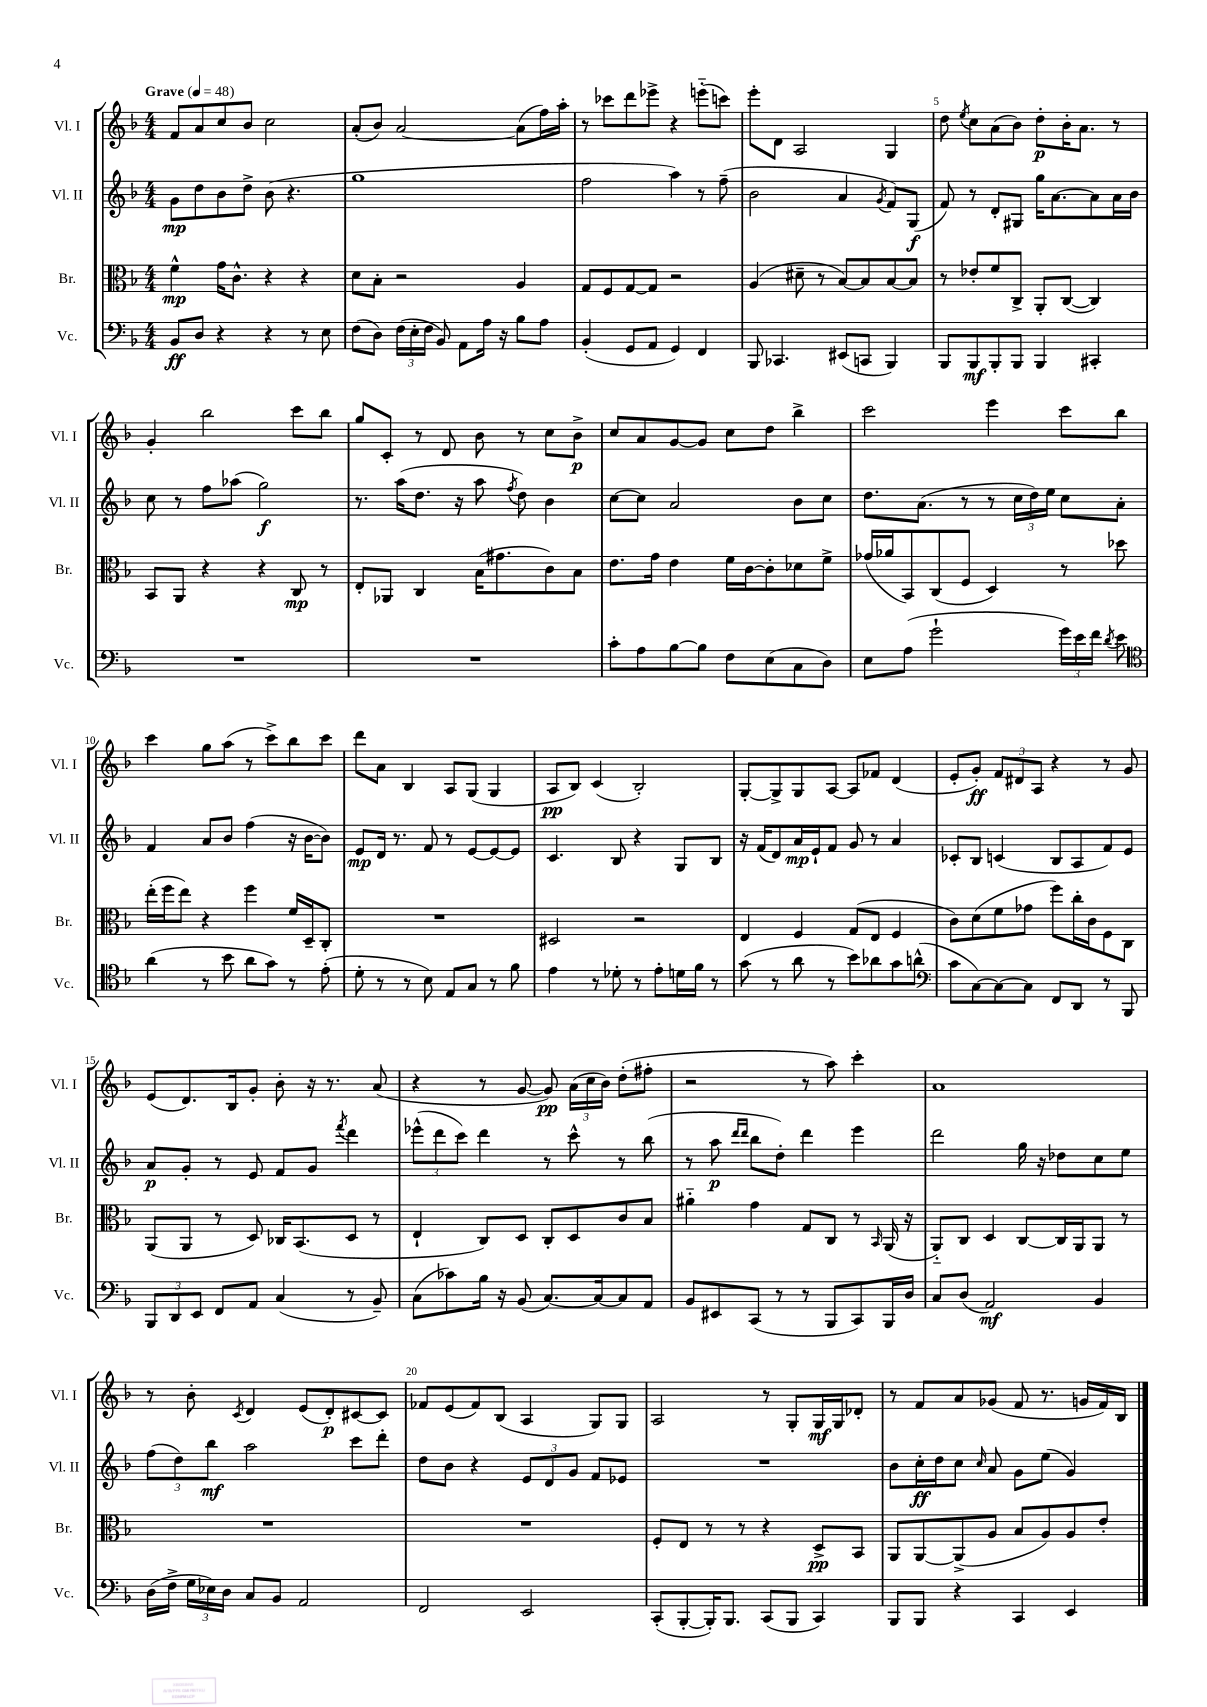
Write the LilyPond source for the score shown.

<<
\new StaffGroup <<
\new Staff = "s0" \with { instrumentName = "Vl. I" shortInstrumentName = "Vl. I" } {
    \clef treble \key f \major \numericTimeSignature \time 4/4 \tempo "Grave" 4 = 48
    \autoBeamOff f'8[ a'8 c''8 bes'8] c''2 |
    a'8[-.( bes'8]) a'2~ a'8[( f''16) a''16]-. |
    r8 ces'''8[ d'''8 ees'''8]-> r4 e'''8[-_( c'''8]) |
    e'''8[-. d'8] a2 g4 |
    d''8 \acciaccatura { e''8 } c''8[ a'8( bes'8]) d''8[-.\p bes'16-. a'8.] r8 |
    g'4-. bes''2 c'''8[ bes''8] |
    g''8[ c'8]-. r8 d'8 bes'8 r8 c''8[ bes'8]->\p |
    c''8[ a'8 g'8~ g'8] c''8[ d''8] bes''4-> |
    c'''2 e'''4 c'''8[ bes''8] |
    c'''4 g''8[ a''8]( r8 c'''8[->) bes''8 c'''8] |
    d'''8[ a'8] bes4 a8[ g8]( g4 |
    a8[\pp bes8]) c'4( bes2-.) |
    g8[~-. g8-> g8 a8]~ a8[ fes'8] d'4( |
    e'8[-. g'8]-.\ff) \tuplet 3/2 { f'8[ dis'8 a8] } r4 r8 g'8 |
    e'8[( d'8.) bes16 g'8]-. bes'8-. r16 r8. a'8( |
    r4 r8 g'8~ g'8\pp) \tuplet 3/2 { a'16[( c''16 bes'16]) } d''8[-.( fis''8]-. |
    r2 r8 a''8) c'''4-. |
    a'1 |
    r8 bes'8-. \acciaccatura { c'8 } d'4 e'8[( d'8-.\p) cis'8~ cis'8] |
    fes'8[ e'8( fes'8) bes8]( a4 g8[) g8] |
    a2 r8 g8[-. g16\mf g16 des'8]-. |
    r8 f'8[ a'8 ges'8]( f'8 r8. g'16[ f'16) bes16] \bar "|." |
}
\new Staff = "s1" \with { instrumentName = "Vl. II" shortInstrumentName = "Vl. II" } {
    \clef treble \key f \major \numericTimeSignature \time 4/4
    \autoBeamOff g'8[\mp d''8 bes'8 d''8]-> bes'8( r4. |
    g''1 |
    f''2 a''4) r8 f''8--( |
    bes'2 a'4 \acciaccatura { g'8 } f'8[) g8]\f( |
    f'8) r8 d'8[-. gis8] g''16[ a'8.~ a'8 a'16 bes'16] |
    c''8 r8 f''8[ aes''8]( g''2\f) |
    r8. a''16[( d''8.] r16 a''8 \acciaccatura { f''8 } d''8) bes'4 |
    c''8[~ c''8] a'2 bes'8[ c''8] |
    d''8.[ a'8.]( r8 r8 \tuplet 3/2 { c''16[ d''16) e''16] } c''8[ a'8]-. |
    f'4 a'8[ bes'8] f''4( r16 bes'16[~ bes'8]) |
    e'8[\mp d'16] r8. f'8 r8 e'8[~ e'8~ e'8] |
    c'4. bes8 r4 g8[ bes8] |
    r16 f'16[( d'8) a'16\mp e'16-! f'8] g'8 r8 a'4 |
    ces'8[-. bes8] c'4( bes8[ a8 f'8) e'8] |
    a'8[\p g'8]-. r8 e'8 f'8[ g'8] \acciaccatura { f'''8 } d'''4 |
    \tuplet 3/2 { ees'''8[-^( d'''8 c'''8]) } d'''4 r8 c'''8-^ r8 bes''8( |
    r8 a''8\p \grace { d'''16[ d'''16] } bes''8[ d''8]-.) d'''4 e'''4 |
    d'''2 g''16 r16 des''8[ c''8 e''8] |
    \tuplet 3/2 { f''8[( d''8) bes''8]\mf } a''2 c'''8[ d'''8]-. |
    d''8[ bes'8] r4 \tuplet 3/2 { e'8[ d'8 g'8] } f'8[ ees'8] |
    R1 |
    bes'8[ c''16-.\ff d''16 c''8] \grace { c''16 } a'8 g'8[ e''8]( g'4) \bar "|." |
}
\new Staff = "s2" \with { instrumentName = "Br." shortInstrumentName = "Br." } {
    \clef alto \key f \major \numericTimeSignature \time 4/4
    \autoBeamOff f'4-^\mp g'16[ c'8.]-^ r4 r4 |
    d'8[ bes8]-. r2 a4 |
    g8[ f8 g8~ g8] r2 |
    a4( dis'8-- r8 bes8[~) bes8 bes8~ bes8] |
    r8 ees'8[-. f'8 c8]-> a,8[-. c8]~( c4) |
    bes,8[ a,8] r4 r4 c8\mp r8 |
    e8[-. aes,8] c4 bes16[( gis'8. c'8) bes8] |
    e'8.[ g'16] e'4 f'16[ c'16~ c'8-. des'8 f'8]-> |
    ges'16[( aes'16 bes,8) c8( f8] d4) r8 des''8 |
    e''16[-.( f''16 e''8]) r4 f''4 f'16[ d16-- c8]-. |
    R1 |
    dis2 r2 |
    e4 f4 g8[( e8] f4 |
    c'8[) d'8( f'8 ges'8] f''8[) c''16-. c'16 f8 c8] |
    a,8[( a,8] r8 d8) ces16[ bes,8.( d8] r8 |
    e4-! c8[) d8] c8[-. d8 c'8 bes8] |
    ais'4-_ g'4 g8[ c8] r8 \grace { bes,16 } a,16( r16 |
    a,8[-_) c8] d4 c8[~ c16 a,16 a,8] r8 |
    R1 |
    R1 |
    f8[-. e8] r8 r8 r4 d8[->\pp bes,8] |
    a,8[ a,8~ a,8->( a8] bes8[ a8) a8 e'8]-. \bar "|." |
}
\new Staff = "s3" \with { instrumentName = "Vc." shortInstrumentName = "Vc." } {
    \clef bass \key f \major \numericTimeSignature \time 4/4
    \autoBeamOff bes,8[\ff d8] r4 r4 r8 e8 |
    f8[( d8]) \tuplet 3/2 { f16[( e16-. f16] } bes,8) a,8[ a16] r16 bes8[ a8] |
    bes,4-.( g,8[ a,8] g,4) f,4 |
    bes,,8 ces,4. eis,8[( c,8] bes,,4) |
    bes,,8[ bes,,8\mf bes,,8-. bes,,8] bes,,4 cis,4-. |
    R1 |
    R1 |
    c'8[-. a8 bes8~ bes8] f8[ e8( c8 d8]) |
    e8[ a8]( g'2-! \tuplet 3/2 { g'16[) e'16 f'16] } \acciaccatura { d'8 } e'8 |
    \clef tenor a'4( r8 bes'8 a'8[ g'8]) r8 e'8-.( |
    d'8-. r8 r8 bes8) e8[ g8] r8 f'8 |
    e'4 r8 des'8-. r8 e'8[-. d'16 f'16] r8 |
    g'8( r8 a'8 r8 bes'8[) aes'8 g'8 a'8]-^( |
    \clef bass c'8[ c8~) c8~ c8] f,8[ d,8] r8 bes,,8 |
    \tuplet 3/2 { bes,,8[ d,8 e,8] } f,8[ a,8] c4( r8 bes,8--) |
    c8[( ces'8) bes16] r16 bes,8( c8.[~) c16~ c8 a,8] |
    bes,8[ eis,8 c,8]( r8 r8 bes,,8[ c,8) bes,,16 d16] |
    c8[ d8]( a,2\mf) bes,4 |
    d16[( f16]-> \tuplet 3/2 { g16[ ees16) d16] } c8[ bes,8] a,2 |
    f,2 e,2 |
    c,8[-.( bes,,8~-. bes,,16-.) bes,,8.] c,8[( bes,,8] c,4) |
    bes,,8[ bes,,8] r4 c,4 e,4 \bar "|." |
}
>>
>>
\layout { \context { \Score \override BarNumber.break-visibility = ##(#f #t #t) barNumberVisibility = #(every-nth-bar-number-visible 5) } }
